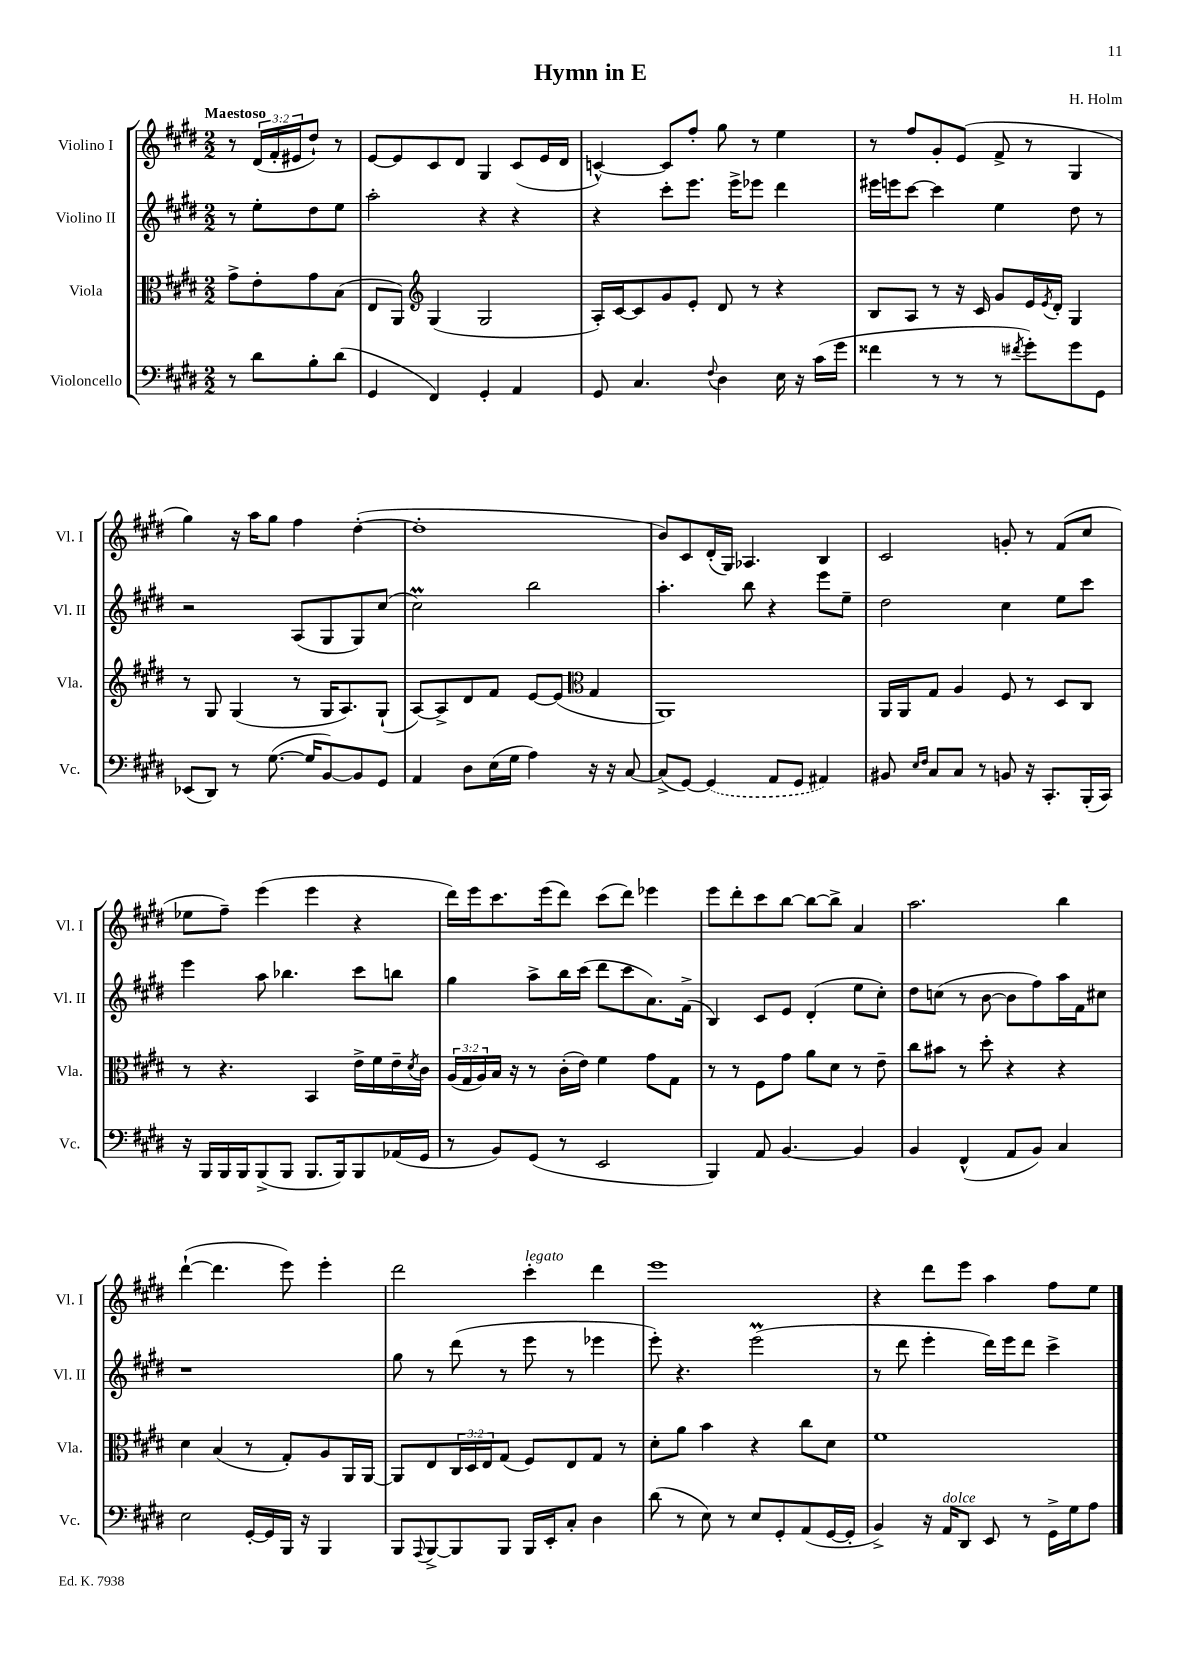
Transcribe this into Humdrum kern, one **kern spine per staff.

**kern	**kern	**kern	**kern
*staff4	*staff3	*staff2	*staff1
*clefF4	*clefC3	*clefG2	*clefG2
*k[f#c#g#d#]	*k[f#c#g#d#]	*k[f#c#g#d#]	*k[f#c#g#d#]
*M2/2	*M2/2	*M2/2	*M2/2
8r	8g#^	8r	8r
8d#	8e'	8ee'	(24d#
.	.	.	24f#'
.	.	.	24e#
8B'	8g#	8dd#	8dd#`)
(8d#	(8B	8ee	8r
=	=	=	=
4GG#	8E	2aa'	[8e
.	8AA)	.	8e]
*	*clefG2	*	*
4FF#)	(4G#	.	8c#
.	.	.	8d#
4GG#'	2G#	4r	4G#
4AA	.	4r	(8c#
.	.	.	16e
.	.	.	16d#
=	=	=	=
8GG#	16A')	4r	[4c^^)
.	[16c#	.	.
4.C#	8c#]	.	.
.	8g#	8ccc#'	8c]
.	8e'	8.eee	8ff#'
8qqF#	.	.	.
4D#	8d#	.	8gg#
.	.	16eee^	.
.	8r	8eee-	8r
16E	4r	4ddd#	4ee
16r	.	.	.
(16c#	.	.	.
16g#	.	.	.
=	=	=	=
4f##	8B	16eee#	8r
.	.	16eee	.
.	8A	[8ccc#	8ff#
8r	8r	4ccc#]	8g#'
8r	16r	.	(8e
.	16c#	.	.
8r	8g#	4ee	8f#^
8qf#	.	.	.
8g#')	16e	.	8r
.	8qe	.	.
.	16d#'	.	.
8g#	4G#	8dd#	4G#
8GG#	.	8r	.
=	=	=	=
(8EE-	8r	2r	4gg#)
8DD#)	8G#	.	.
8r	(4G#	.	16r
.	.	.	16aa
([8.G#	.	.	8gg#
.	8r	(8A	4ff#
16G#]	.	.	.
[8BB)	16G#	8G#	.
.	8.A)	.	.
8BB]	.	8G#)	([4dd#'
8GG#	(8G#`	(8cc#	.
=	=	=	=
4AA	[8A)	2cc#)	1dd#']
.	8A^]	.	.
8D#	8d#	.	.
(16E	8f#	.	.
16G#	.	.	.
4A)	[8e	2bb	.
.	(8e]	.	.
*	*clefC3	*	*
16r	4G#	.	.
16r	.	.	.
[8C#	.	.	.
=	=	=	=
(8C#^]	1AA)	4.aa'	8b)
[8GG#)	.	.	8c#
(4GG#]	.	.	(16d#'
.	.	.	16G#)
.	.	8bb	4.A-
8AA	.	4r	.
8GG#	.	.	.
4AA#)	.	8eee	4B
.	.	8ee~	.
=	=	=	=
8BB#	16AA	2dd#	2c#
.	16AA	.	.
16qqE	.	.	.
16qqF#	.	.	.
8C#	8G#	.	.
8C#	4A	.	.
8r	.	.	.
8BB	8F#	4cc#	8g'
16r	8r	.	8r
8.CC#'	.	.	.
.	8D#	8ee	(8f#
(16BBB'	8C#	8ccc#	8cc#
16CC#)	.	.	.
=	=	=	=
16r	8r	4eee	8ee-
16BBB	.	.	.
16BBB	4.r	.	8ff#~)
16BBB	.	.	.
(8BBB^	.	8aa	(4eee
8BBB	.	4.bb-	.
8.BBB	4BB	.	4eee
16BBB)	.	.	.
8BBB	16e^	8ccc#	4r
.	16f#	.	.
(16AA-	16e~	8bb	.
.	8qd#	.	.
16GG#	16c#	.	.
=	=	=	=
8r	(24A	4gg#	16ddd#)
.	24G#	.	.
.	.	.	16eee
.	24A)	.	.
8BB)	16B	.	8.ccc#
.	16r	.	.
(8GG#	8r	8aa^	.
.	.	.	(16eee
8r	(16c#'	16bb	8ddd#)
.	16e)	(16ccc#	.
2EE	4f#	8ddd#	(8ccc#
.	.	8ccc#	8ddd#)
.	8g#	8.a)	4eee-
.	8G#	.	.
.	.	(16f#^	.
=	=	=	=
4BBB)	8r	4B)	8eee
.	8r	.	8ddd#'
8AA	8F#	8c#	8ccc#
[4.BB	8g#	8e	[8bb
.	8a	(4d#'	8bb_
.	8d#	.	8bb^]
4BB]	8r	8ee	4a
.	8e~	8cc#')	.
=	=	=	=
4BB	8cc#	8dd#	2.aa
.	8b#	(8cc	.
(4FF#^^	8r	8r	.
.	8dd#'	[8b	.
8AA	4r	8b]	.
8BB)	.	8ff#)	.
4C#	4r	16aa	4bb
.	.	16f#	.
.	.	8cc#	.
=	=	=	=
2E	4d#	1r	([4ddd#`
.	(4B	.	4.ddd#]
[16GG#'	8r	.	.
16GG#]	.	.	.
16BBB	8G#')	.	8eee)
16r	.	.	.
4BBB	8A	.	4eee'
.	16AA	.	.
.	[16AA	.	.
=	=	=	=
8BBB	8AA]	8gg#	2ddd#
8qqAAA	.	.	.
[8BBB^	8E	8r	.
8BBB]	24C#	(8ddd#	.
.	24D#	.	.
.	24E	.	.
8BBB	(8G#	8r	.
16BBB	8F#)	8eee	4ccc#'
16EE'	.	.	.
8C#'	8E	8r	.
4D#	8G#	4eee-	4ddd#
.	8r	.	.
=	=	=	=
(8d#	8d#'	8eee')	1eee
8r	8a	4.r	.
8E)	4b	.	.
8r	.	.	.
8E	4r	(2eee	.
8GG#'	.	.	.
(8AA	8cc#	.	.
[16GG#	8d#	.	.
16GG#']	.	.	.
=	=	=	=
4BB^)	1f#	8r	4r
.	.	8ddd#	.
16r	.	4eee'	8ddd#
16AA	.	.	.
8DD#	.	.	8eee
8EE	.	16ddd#)	4aa
.	.	16eee	.
8r	.	8ddd#	.
16GG#^	.	4ccc#^	8ff#
16G#	.	.	.
8A	.	.	8ee
==	==	==	==
*-	*-	*-	*-
